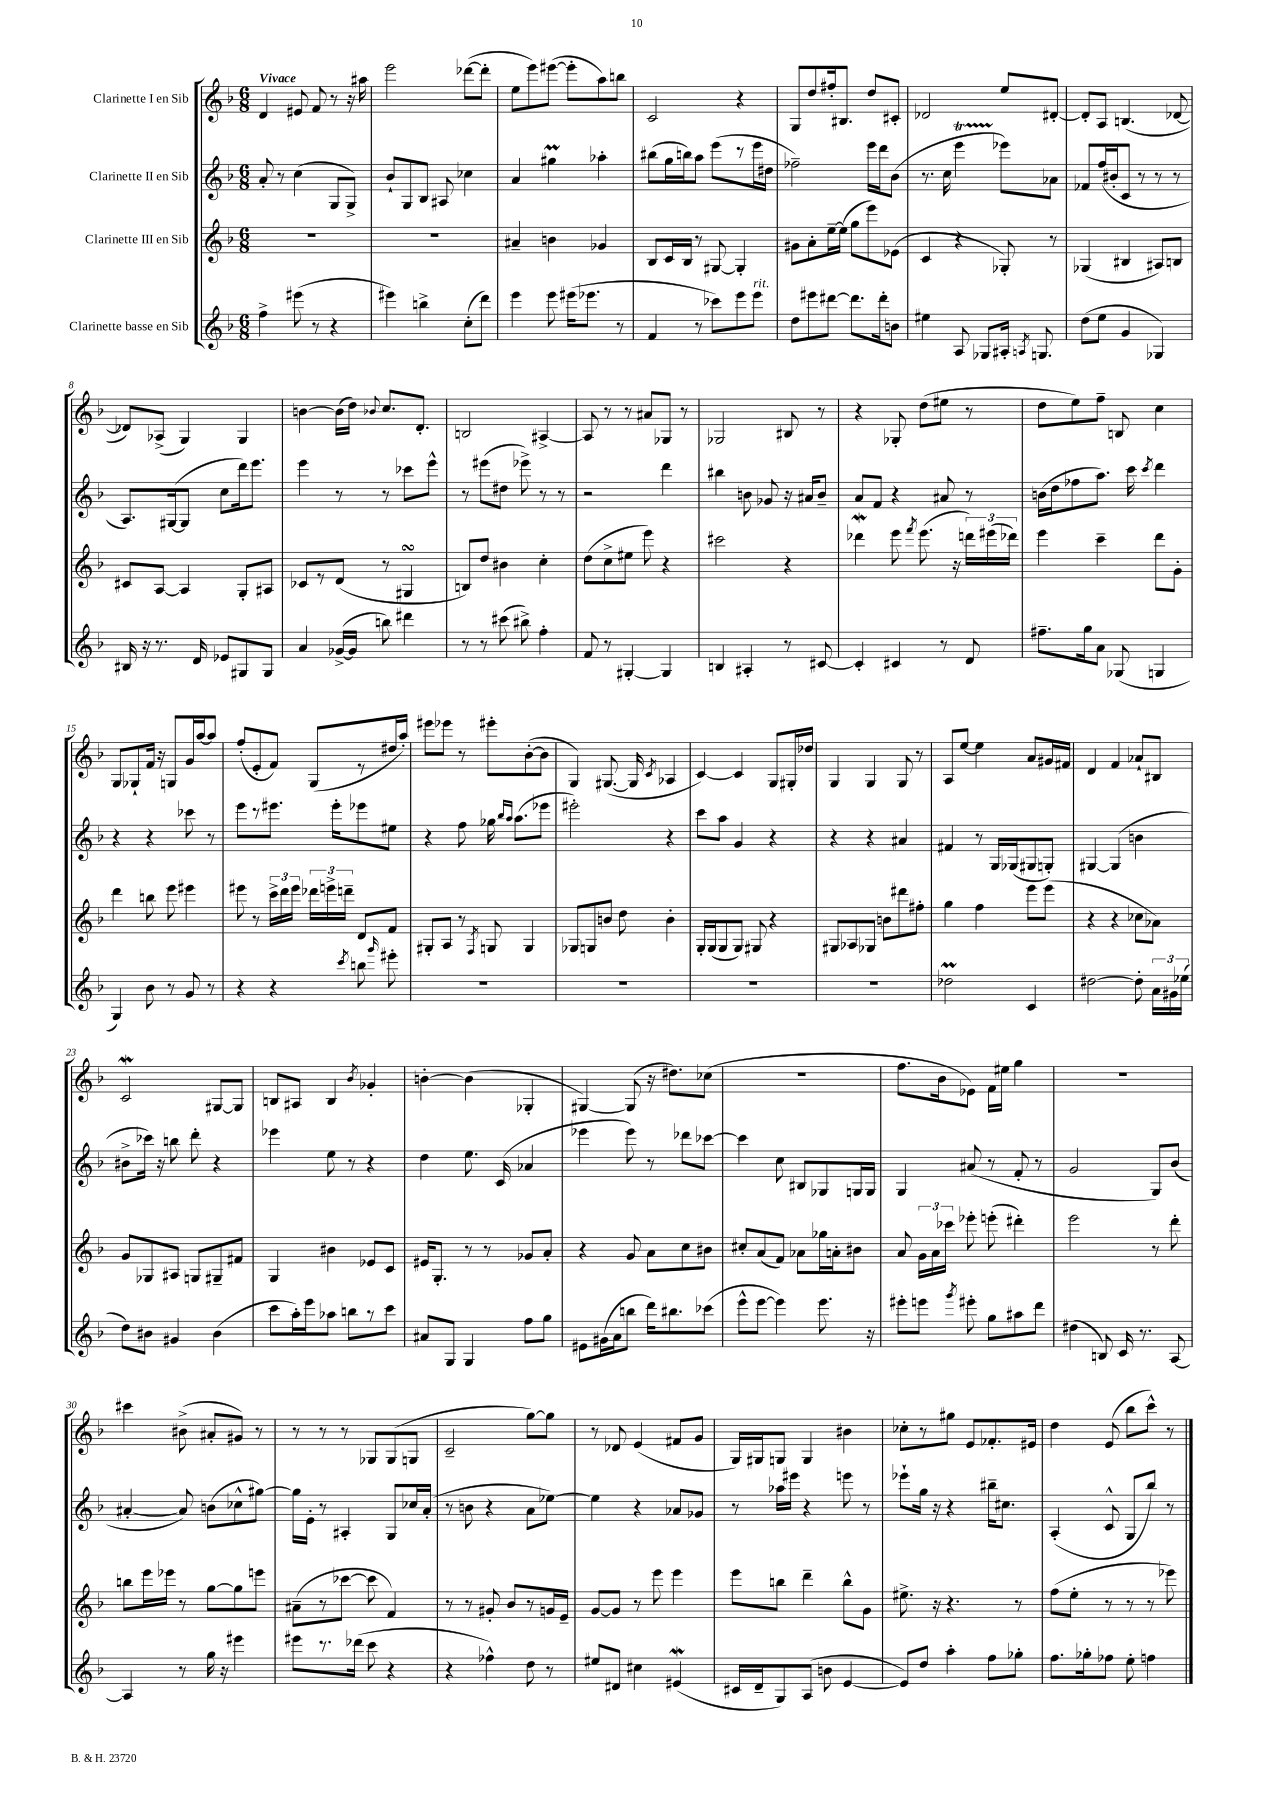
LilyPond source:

<<
\new StaffGroup <<
\new Staff = "s0" \with { instrumentName = "Clarinette I en Sib" } {
    \clef treble \key f \major \numericTimeSignature \time 6/8 \tempo "Vivace"
    \autoBeamOff d'4 eis'8 f'8 r8 r16 ais''16 |
    e'''2 des'''8[~( des'''8]-. |
    e''8[ e'''8) eis'''8]~( eis'''8[-. a''8) b''8] |
    c'2 r4 |
    g8[ d''8 fis''16-. bis8.] d''8[ cis'8]-. |
    des'2 e''8[ dis'8]~-. |
    dis'8[-. a8] b4.( des'8~ |
    des'8[) aes8]->( g4) g4 |
    b'4~ b'16[( d''16]) \appoggiatura { bes'8 } c''8.[ d'8.]-. |
    b2 ais4~-> |
    ais8 r8 r8 ais'8[ ges8] r8 |
    ges2 bis8 r8 |
    r4 ges8-. d''8[( eis''8] r8 |
    d''8[ e''8) f''8]-- b8 c''4 |
    g8[ ges8-! f'16] r16 g8[ g'16 a''16~ a''8] |
    f''8[-.( e'8-. f'8]) g8[( r8 dis''16 a''16]-.) |
    eis'''8[ ees'''8] r8 eis'''8[-. bes'8~-.( bes'8] |
    g4) gis8.~( gis16 \acciaccatura { c'8 } aes4 |
    c'4~) c'4 g8[ gis16-. des''16] |
    g4 g4 g8 r8 |
    a8[ e''8]~ e''4 a'8[ gis'16 fis'16] |
    d'4 f'4 aes'8[-! bis8] |
    c'2\mordent gis8[~ gis8] |
    b8[ ais8] b4 \acciaccatura { bes'8 } ges'4-. |
    b'4~-. b'4( ges4-. |
    gis4~) gis8( r16 dis''8.[) ces''8]( |
    R2. |
    f''8.[ bes'16 ees'8]) f'16[ eis''16] g''4 |
    R2. |
    cis'''4 bis'8->( ais'8[-. gis'8]) r8 |
    r8 r8 r8 ges8[ ges8( g8] |
    c'2-- g''8[~) g''8] |
    r8 des'8 e'4( fis'8[ g'8] |
    g16[) gis16 g8] g4 bis'4 |
    ces''8[-. r8 gis''8] e'8[ fes'8.-. eis'16] |
    d''4 e'8( bes''8[ c'''8]-^) r8 \bar "|." |
}
\new Staff = "s1" \with { instrumentName = "Clarinette II en Sib" } {
    \clef treble \key f \major \numericTimeSignature \time 6/8
    \autoBeamOff a'8-. r8 c''4( g8[ g8]->) |
    bes'8[-! g8 bes8] ais8 ces''4 |
    a'4 gis''4\prall aes''4-. |
    bis''8[( g''16 b''16) a''8] e'''8[( r8 e'''16 dis''16] |
    fes''2--) e'''16[ d'''16 bes'8]( |
    r8. c''16 e'''4\startTrillSpan ees'''8[\stopTrillSpan) aes'8] |
    fes'8[ f''16( bis'16-. c'8] r8 r8 r8 |
    a8.[) gis16~( gis8] c''8[ d'''16) e'''8.] |
    e'''4 r8 r8 ces'''8[ e'''8]-^ |
    r8 eis'''8[( dis''8] ees'''8->) r8 r8 |
    r2 d'''4 |
    bis''4 b'8 ges'8 r16 ais'16[ b'8]-- |
    a'8[ f'8] r4 ais'8 r8 |
    b'16[( d''16 fes''8 a''8.]) c'''16 \acciaccatura { c'''8 } d'''4 |
    r4 r4 ces'''8 r8 |
    e'''8[ r8 eis'''8.] eis'''16[-. ees'''8 eis''8] |
    r4 f''8 ges''16 \grace { bes''16[ a''16] } a''8.[( ees'''8] |
    eis'''2-.) r4 |
    c'''8[ a''8] g'4 r4 |
    r4 r4 ais'4 |
    fis'4 r8 g16[ ges16( gis8 g8]-.) |
    gis4~ gis4( b'4 |
    bis'8[-> ces'''16]) r16 b''8 d'''8-. r4 |
    ees'''4 e''8 r8 r4 |
    d''4 e''8. c'16( aes'4 |
    ees'''4 ees'''8) r8 des'''8[ ces'''8]~ |
    ces'''4 c''8 bis8[ ges8 g16 g16] |
    g4 ais'8( r8 f'8-. r8 |
    g'2 g8[) bes'8]( |
    ais'4~-. ais'8) b'8[( ces''8-^ gis''8]~) |
    gis''16[ e'16]-. r8 ais4-. g8[ ces''16 a'16]-.( |
    r8 b'8 r4 a'8[ ees''8]~) |
    ees''4 r4 aes'8[ ges'8] |
    r8 aes''16[ eis'''16] r4 e'''8 r8 |
    ees'''8[-! g''16] r16 r4 bis''16[-- cis''8.] |
    a4-.( c'8-^ g8[ bes''8]) r8 \bar "|." |
}
\new Staff = "s2" \with { instrumentName = "Clarinette III en Sib" } {
    \clef treble \key f \major \numericTimeSignature \time 6/8
    \autoBeamOff R2. |
    R2. |
    ais'4-- b'4 ges'4 |
    bes8[ c'16 bes16] r8 gis8~ gis4-. |
    gis'8[ a'8-. e''16~-- e''16]( g''8[ e'''8) ees'8]( |
    c'4 r4 ges8-.) r8 |
    ges4( bis4 ais8[) b8] |
    cis'8[ a8]~ a4 g8[-. ais8] |
    ces'8[ r8 d'8]( r8 gis4\turn |
    b8[) d''8] bis'4 c''4-. |
    d''8[( c''8-> eis''8] e'''8) r4 |
    cis'''2 r4 |
    des'''4\mordent e'''8 \acciaccatura { f'''8 } e'''8.( r16 \tuplet 3/2 { d'''16[) eis'''16( des'''16]) } |
    e'''4 c'''4-- d'''8[ g'8]-. |
    d'''4 b''8 e'''8 eis'''4 |
    eis'''8 r8 \tuplet 3/2 { c'''16[-> d'''16 eis'''16] } \tuplet 3/2 { des'''16[ e'''16-> d'''16]-- } d'8[ f'8] |
    gis8[-. a8] r8 \acciaccatura { f8 } g8 g4 |
    ges8[ g8 b'8] d''8 b'4-. |
    g16[-. g16( g8 g8]) gis8 r4 |
    gis8[ aes8 ges8] b'8[ dis'''8 fis''8]-. |
    g''4 f''4 e'''8[ e'''8]( |
    r4 r4 ces''8[ aes'8]) |
    g'8[ ges8 ais8] g8[ gis8-- fis'8] |
    g4 bis'4 ees'8[ c'8] |
    eis'16[ g8.]-. r8 r8 ges'8[ a'8]-. |
    r4 g'8 a'8[ c''8 bis'8] |
    cis''8[-. a'8( f'8]) aes'8[ ges''16 a'16-. bis'8] |
    a'8 \tuplet 3/2 { g'16[ a'16 ces'''16] } ees'''8-. e'''8-.( dis'''4-.) |
    e'''2 r8 d'''8-. |
    b''8[ e'''16 ees'''16] r8 g''8[~ g''8 e'''8] |
    ais'8[--( r8 ces'''8]~ ces'''8 f'4) |
    r8 r8 gis'8-. bes'8[ r8 g'16 e'16]-- |
    g'8[~ g'8] r8 e'''8 e'''4 |
    e'''8[ b''8] d'''4-- b''8[-^ g'8] |
    eis''8.-> r16 r4. r8 |
    f''8[( e''8]-. r8 r8 r8 ees'''8) \bar "|." |
}
\new Staff = "s3" \with { instrumentName = "Clarinette basse en Sib" } {
    \clef treble \key f \major \numericTimeSignature \time 6/8
    \autoBeamOff f''4-> eis'''8( r8 r4 |
    eis'''4) b''4-> c''8[-.( d'''8]) |
    e'''4 e'''8 eis'''16[( ees'''8.] r8 |
    f'4 r8 ces'''8[) e'''8 e'''8]^\markup { \italic "rit." } |
    d''8[ eis'''8 dis'''8]~ dis'''8.[ dis'''16-. b'8] |
    eis''4 a8 ges8[ ais16]-. \acciaccatura { a8 } g8. |
    d''8[( e''8] g'4 ges4) |
    bis16 r16 r8. d'16 ees'8[ gis8 gis8] |
    a'4 ges'16[~->( ges'16] b''8) dis'''4 |
    r8 r8 cis'''8( bis''8->) f''4-. |
    f'8 r8 gis4~-. gis4 |
    b4 ais4-. r8 cis'8~ |
    cis'4-. cis'4 r8 d'8 |
    fis''8.[-- g''16 a'8] ges8( g4 |
    g4) bes'8 r8 g'8 r8 |
    r4 r4 \acciaccatura { c'''8 } b''8 \grace { g'''16 } eis'''8-. |
    R2. |
    R2. |
    R2. |
    R2. |
    des''2\prall c'4 |
    dis''2~ dis''8-. \tuplet 3/2 { a'16[ gis'16 ees''16]( } |
    d''8[) bis'8] gis'4 bis'4( |
    c'''8[ a''16-.) e'''16 aes''8] b''8[ r8 c'''8] |
    ais'8[ g8] g4 f''8[ g''8] |
    eis'8[ gis'16( a'16 b''8] d'''16[) bis''8. ces'''8]( |
    e'''8[-^ e'''8]~ e'''4) e'''8. r16 |
    eis'''8[-. e'''8] \acciaccatura { g'''8 } eis'''8-. g''8[ ais''8 d'''8] |
    dis''4( b8) c'16 r8. a8~ |
    a4 r8 g''16 r16 eis'''4 |
    eis'''8[ r8. des'''16]( c'''8 r4 |
    r4 fes''4-^) d''8 r8 |
    eis''8[ dis'8] cis''4 eis'4\mordent( |
    cis'16[ d'16-- g8) a8]( b'8 e'4~ |
    e'8[) d''8] a''4-. f''8[ ges''8]-. |
    f''8.[ ges''16-. fes''8] e''8-. f''4 \bar "|." |
}
>>
>>
